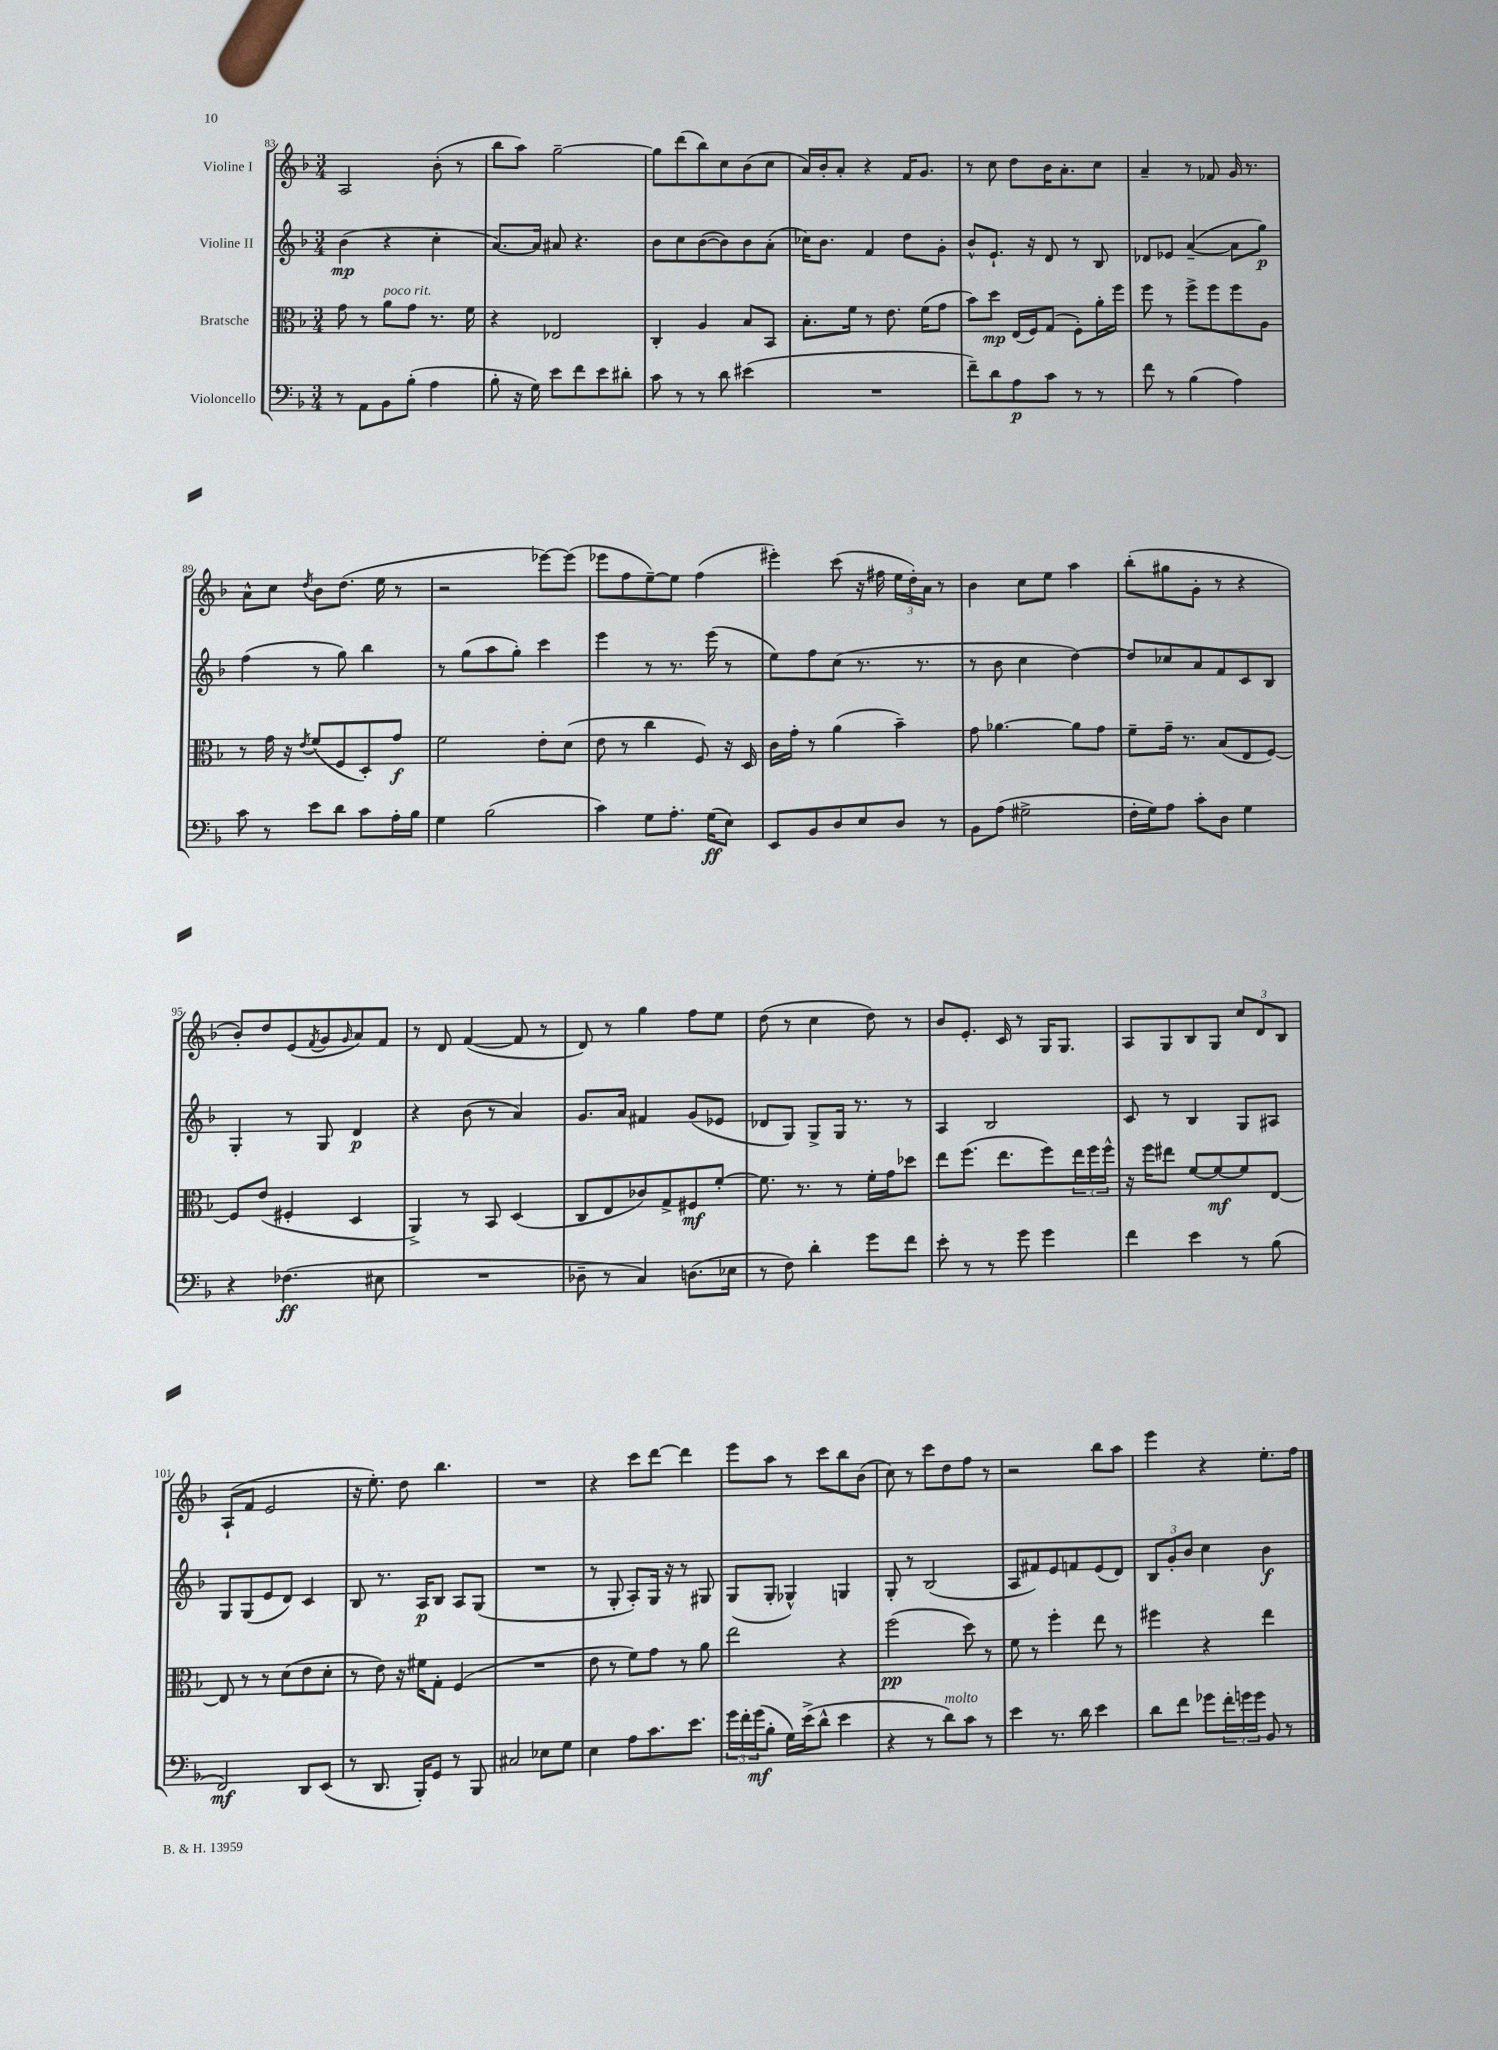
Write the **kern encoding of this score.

**kern	**kern	**kern	**kern
*staff4	*staff3	*staff2	*staff1
*clefF4	*clefC3	*clefG2	*clefG2
*k[b-]	*k[b-]	*k[b-]	*k[b-]
*M3/4	*M3/4	*M3/4	*M3/4
8r	8g	(4b-	2A
8AA	8r	.	.
8BB-	8a	4r	.
(8B-'	8g	.	.
4A	8.r	4cc'	(8b-'
.	.	.	8r
.	16f	.	.
=	=	=	=
8B-'	4r	[8.a)	8bb-
16r	.	.	8aa)
16G)	.	16a]	.
8e	2E-	8a#	[2gg~
8f	.	4.r	.
8e	.	.	.
8d#'	.	.	.
=	=	=	=
8c	4C'	8b-	8gg]
8r	.	8cc	(8ddd
8r	4A	([8b-	8bb-)
8d	.	8b-])	8cc
(4e#	8B-	8b-	(8b-
.	8BB-	(8a'	8cc
=	=	=	=
2.r	8.B-'	16cc-)	16a)
.	.	8.b-	16b-'
.	.	.	8a'
.	16f	.	.
.	8r	4f	4r
.	8.e	.	.
.	.	8dd	16f
.	(16f	.	8.g
.	8g	8g'	.
=	=	=	=
8f~)	8b-)	8b-^^	8r
8d	8dd	8.e`	8cc
8A	(16E	.	8dd
.	16F)	16r	.
8c	(8G	8d	16b-
.	.	.	8.a'
8r	8F')	8r	.
8r	16a'	8B-	8cc
.	16ff	.	.
=	=	=	=
8f	8ff	8d-	4a~
8r	8r	8e-	.
(4B-	8ff^	([4a~	8r
.	8ff	.	8f-
4A)	8ff	8a]	16g
.	.	.	8.r
.	8A	8gg)	.
=	=	=	=
8c	8r	(4ff	8a^^
8r	16g	.	8cc
.	16r	.	.
.	8qe	.	8qdd
8e	(8f	8r	8b-
8d	8F	8gg)	(8.dd
8c	8D')	4bb-	.
.	.	.	16ee
16A'	8g	.	8r
16B-	.	.	.
=	=	=	=
4G	2f	8r	2r
.	.	(8gg	.
(2B-	.	8aa	.
.	.	8gg')	.
.	8e'	4ccc	[8eee-)
.	(8d	.	(8eee-]
=	=	=	=
4c)	8e	4eee	8eee-
.	8r	.	8ff
8G	4cc	8r	[8ee~)
8.A'	.	8.r	8ee]
.	8F)	.	(4ff
(16G	.	(16eee	.
8E)	16r	8r	.
.	16D	.	.
=	=	=	=
8EE	16c	8ee)	4eee#')
.	16g'	.	.
8BB-	8r	8ff	.
8D	(4a	(8cc	(8ccc
8E	.	8.r	16r
.	.	.	16ff#
8D	4b-~)	.	24ee
.	.	.	24dd')
.	.	8.r	.
.	.	.	24a
8r	.	.	8r
=	=	=	=
8BB-	8g	8r	4b-
(8A	[4.a-	8b-	.
2G#^	.	4cc	8cc
.	.	.	8ee
.	8a-]	[4dd)	4aa
.	8g	.	.
=	=	=	=
16F'	8f~	8dd]	(8bb-'
16G)	.	.	.
8A	16g~	8cc-	8gg#
.	8.r	.	.
8c'	.	8a	8g'
8D	(8B-	8f	8r
4G	8E	8c	4r
.	[8F)	8B-	.
=	=	=	=
4r	8F]	4G'	8b-')
.	(8e	.	8dd
(4.F-	4F#'	8r	(8e
.	.	.	8qf
.	.	8G	8g
.	.	.	16qqg
.	4D	4d	8a)
8E#	.	.	8f
=	=	=	=
2.r	4AA^)	4r	8r
.	.	.	8d
.	8r	(8b-	([4f
.	8BB-	8r	.
.	(4D	4a)	8f]
.	.	.	8r
=	=	=	=
8D-~	8C	8.g	8d)
8r	8E	.	8r
.	.	16a	.
4C)	8c-)	4f#	4gg
.	8G^	.	.
(8.D	8F#	(8g	8ff
.	[8f'	8e-	8ee
16E-	.	.	.
=	=	=	=
8r	8.f]	8d-	(8dd
8F)	.	8G)	8r
.	8.r	.	.
4d'	.	8G^	4cc
.	8r	16G	.
.	.	8.r	.
8g	16f'	.	8dd)
.	16g	.	.
8f	8dd-	8r	8r
=	=	=	=
8e'	8ee	4A	8b-
8r	(8.ff	.	8.e'
8r	.	2B-	.
.	8.ee	.	16c
8g	.	.	8r
4g	8ff)	.	16G
.	.	.	8.G
.	24ee	.	.
.	24ff	.	.
.	24ff^^	.	.
=	=	=	=
4f	16r	8c	8A
.	16ff	.	.
.	8ee#	8r	8G
4e	[8f	4B-	8B-
.	8f_	.	8G
8r	8f]	8G	12cc
.	.	.	12d
(8B-	[8E	8A#	.
.	.	.	12B-
=	=	=	=
2FF)	8E]	8G	(8A`
.	8r	(8G	8f
.	8r	8e	2e
.	(8d	8d)	.
8DD	8e	4c	.
(8EE	8d'	.	.
=	=	=	=
8r	8r	8B-	16r
.	.	.	8.ee')
8.DD	8e)	8.r	.
.	16r	.	8dd
16BBB-')	16f#	16A	.
8GG	8G'	8B-	4.bb-
8r	(4F	8A	.
8BBB-	.	(8G	.
=	=	=	=
2C#	2.r	2.r	2.r
8E-	.	.	.
8G	.	.	.
=	=	=	=
4E	8e	8r	4r
.	8r	8G'	.
8A	8f)	8A')	8ccc
8.c	8g	16G	[8ddd
.	.	16r	.
.	8r	8r	4ddd]
8.e	.	.	.
.	8a	8G#	.
=	=	=	=
24g	2ee	(8G	8eee
24f'	.	.	.
(24g	.	.	.
8B-'	.	8G'	8aa
16G)	.	4G-^^)	8r
(16e^	.	.	.
8d^^	.	.	8ccc
4e	4r	4G	8bb-
.	.	.	(8b-
=	=	=	=
4r	(2ff	8G'	8cc)
.	.	8r	8r
8r	.	(2B-	8ccc
8d)	.	.	8dd
8c	8dd)	.	8ff
8r	8r	.	8r
=	=	=	=
4e	8f	8A	2r
.	8r	8f#)	.
8.r	4ff'	8e	.
.	.	8f	.
16d	.	.	.
4e	8ee	(8e	8bb-
.	8r	8d)	8aa
=	=	=	=
8d	4ff#	12B-	4eee
.	.	12g'	.
8f	.	.	.
.	.	12b-	.
8g-	4r	4cc	4r
24f'	.	.	.
24g	.	.	.
24g	.	.	.
8BB-	4ee	4b-	8.ee'
8r	.	.	.
.	.	.	16ff
==	==	==	==
*-	*-	*-	*-
